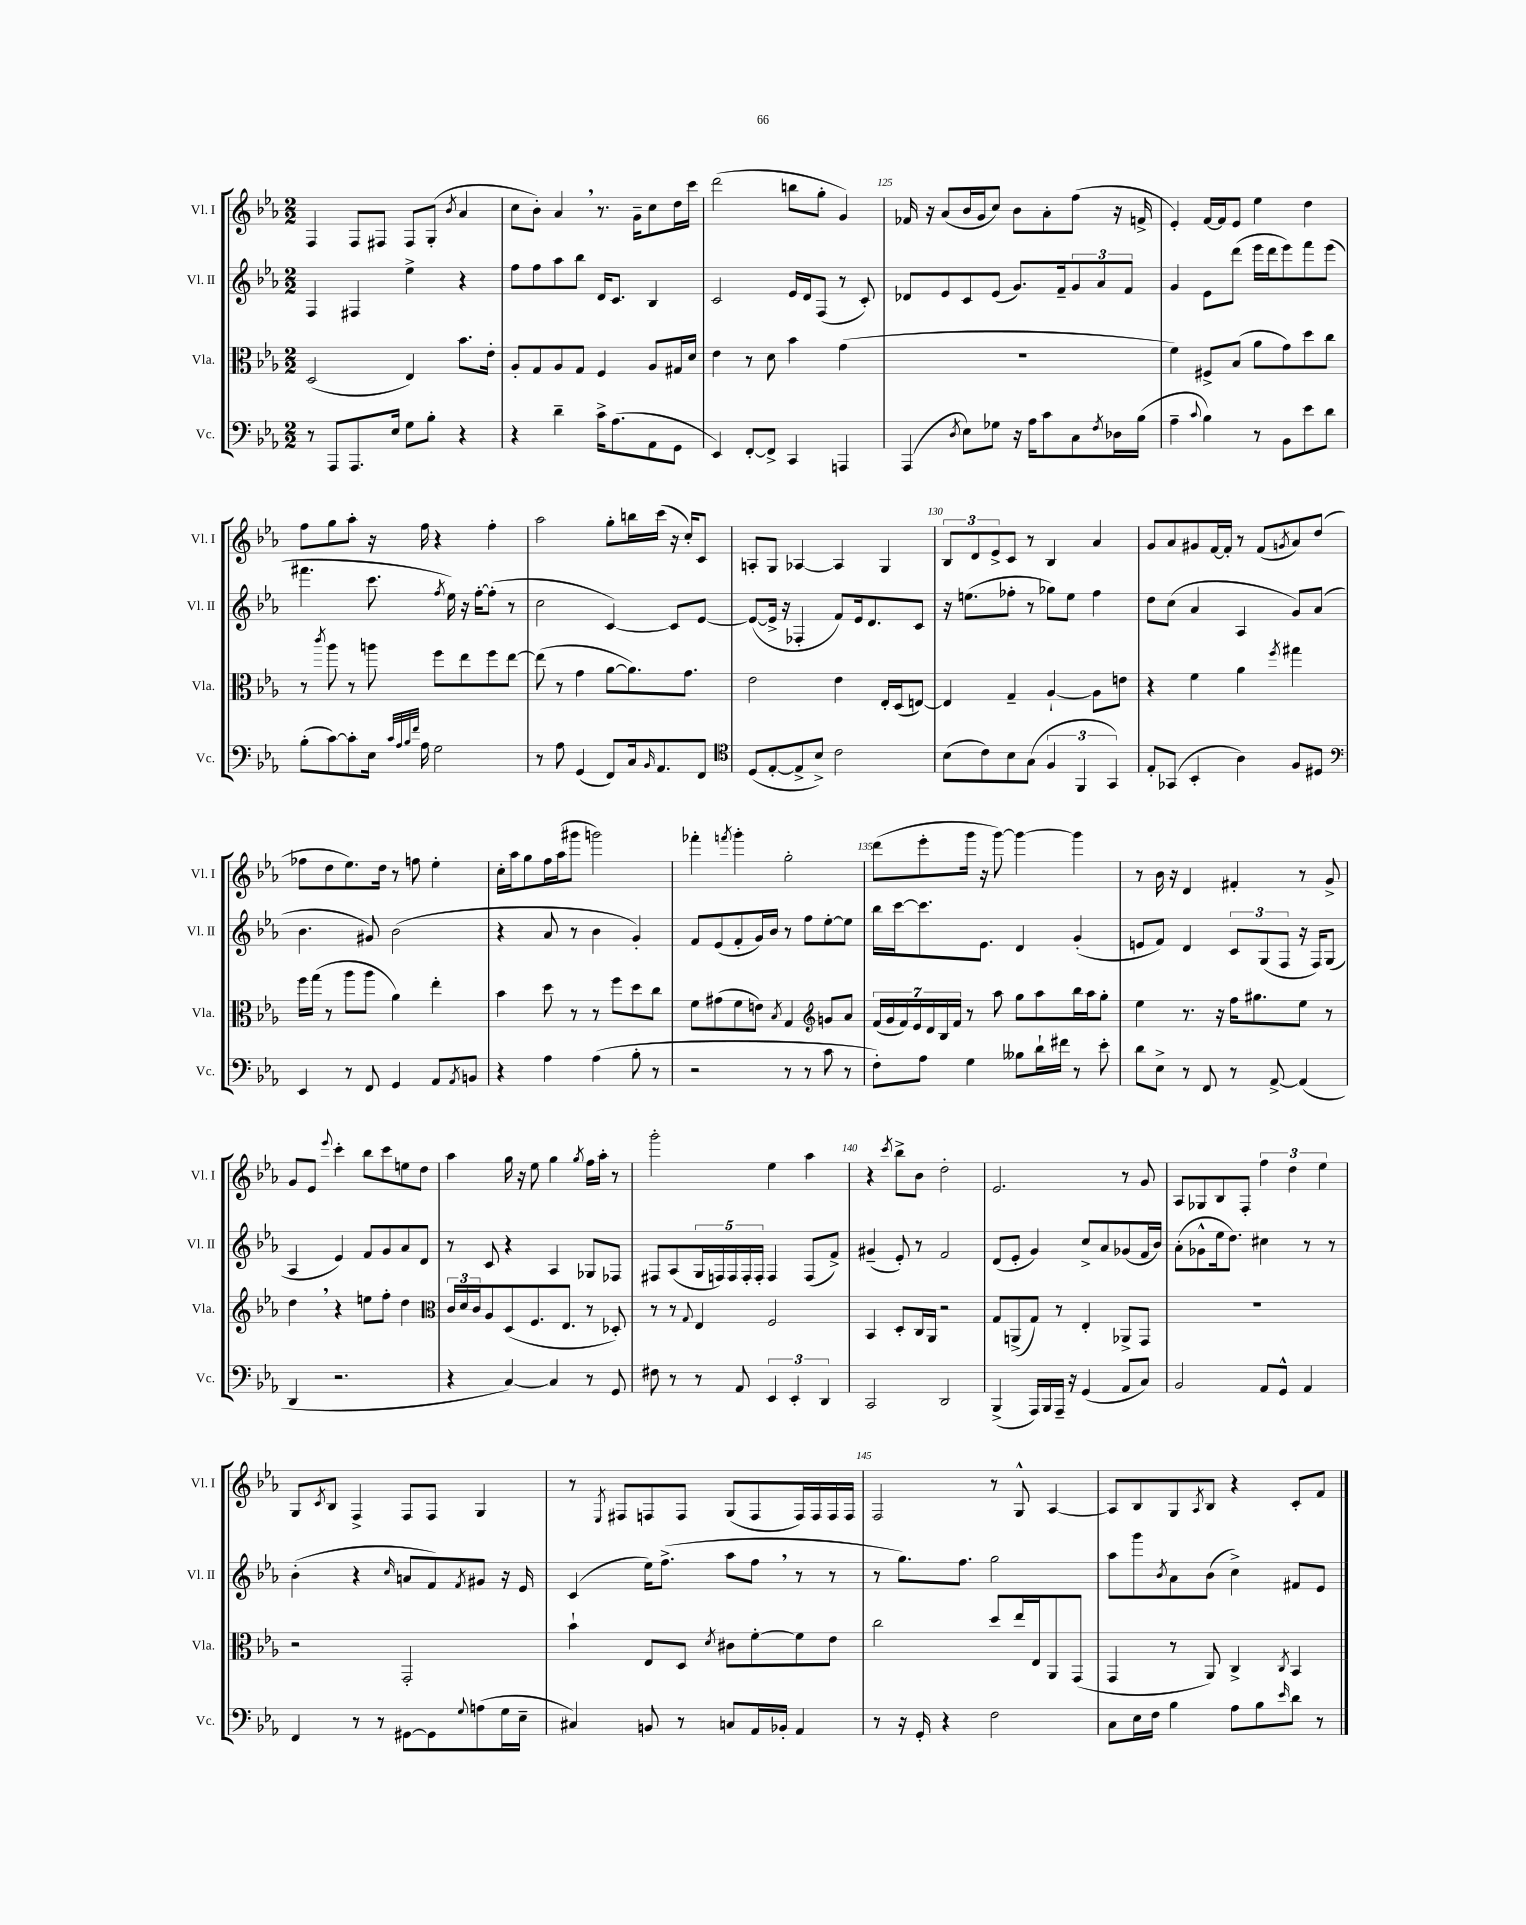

**kern	**kern	**kern	**kern
*staff4	*staff3	*staff2	*staff1
*clefF4	*clefC3	*clefG2	*clefG2
*k[b-e-a-]	*k[b-e-a-]	*k[b-e-a-]	*k[b-e-a-]
*M2/2	*M2/2	*M2/2	*M2/2
8r	(2D	4F	4F
8AAA-	.	.	.
8.AAA-	.	4F#	8F
.	.	.	8F#
16E-	.	.	.
8G	4E-)	4ee-^	8F#
8B-'	.	.	(8G'
.	.	.	8qb-
4r	8.b-	4r	4a-
.	16e-'	.	.
=	=	=	=
4r	8A-'	8ff	8cc
.	8G	8ff	8b-')
4d~	8A-	8aa-	4a-
.	8G	8bb-	.
16c^	4F	16d	8.r
(8.A-	.	8.c	.
.	.	.	16g~
8AA-	8A-	4B-	8cc
8GG	16G#	.	16dd
.	16d	.	16ccc
=	=	=	=
4EE-)	4e-	2c	(2ddd
[8FF'	8r	.	.
8FF^]	8d	.	.
4CC	4b-	16e-	8bb
.	.	16d	.
.	.	(8F	8gg'
4AAA	(4g	8r	4g)
.	.	8c')	.
=	=	=	=
(4AAA-	1r	8d-	16f-
.	.	.	16r
.	.	8e-	(8a-
8qD	.	.	.
8E-)	.	8c	16b-
.	.	.	16g
8G-	.	(8e-	8cc)
16r	.	8.g)	8b-
16A-	.	.	.
8c	.	.	8a-'
.	.	16f~	.
8C	.	12g	(8ff
.	.	12a-	.
8qF	.	.	.
16D-	.	.	16r
.	.	12f	.
(16B-	.	.	16f^
=	=	=	=
4A-~	4f)	4g	4e-')
8qqc	.	.	.
4B-)	8F#^	8e-	[16f
.	.	.	16f]
.	(8B-	(8ddd	8e-
8r	8a-	16eee-	4ee-
.	.	16ddd	.
8BB-	8g)	8eee-)	.
8e-	8dd	8fff	4dd
8d	8cc	(8eee-	.
=	=	=	=
(8B-'	8r	4.fff#	8ff
.	8qccc	.	.
[8c)	8aa-	.	8gg
8c']	8r	.	8aa-'
16E-	8aa	8.ccc	16r
32qqc	.	.	.
32qqA-	.	.	.
32qqB-	.	.	.
32qqf	.	.	.
16A-	.	.	16ff
2G	8ff	.	4r
.	.	8qff	.
.	.	16ee-)	.
.	8ee-	16r	.
.	.	[16ff'	.
.	8ff	(8ff']	4ff'
.	[8ee-	8r	.
=	=	=	=
8r	(8ee-]	2cc	2aa-
8A-	8r	.	.
(4GG	4g	.	.
8FF)	[8a-	[4c)	8gg'
16C	8.a-])	.	16bb
16qqBB-	.	.	.
8.AA-	.	.	(16ccc
.	.	8c]	16r
.	8.g	.	16cc')
8FF	.	[8e-	8c
=	=	=	=
*clefC4	*	*	*
(8D	2e-	(8e-_	8A'
[8E-'	.	16e-^]	8G
.	.	16r	.
8E-^]	.	4F-'	[4A-
8B-^)	.	.	.
2c	4e-	8f)	4A-]
.	.	16e-	.
.	.	8.d	.
.	16E-'	.	4G
.	(16D	.	.
.	[8E)	8c	.
=	=	=	=
(8B-	4E]	16r	12B-
.	.	(8.ee	.
.	.	.	12d
8c)	.	.	.
.	.	.	12e-^
8B-	4G~	8ff-'	8c
(8G	.	8r	8r
6F	[4A-`	8gg-)	4B-
.	.	8ee	.
6FF	.	.	.
.	8A-]	4ff-	4a-
6GG)	.	.	.
.	8e	.	.
=	=	=	=
8E-'	4r	8dd	8g
(8GG-	.	(8cc	8a-
4BB-'	4f	4a-	8g#
.	.	.	[16f
.	.	.	16f']
4A-)	4a-	4A-	8r
.	.	.	(8f
.	8qff	.	8qg
8F	4gg#	8g)	8a-)
8D#	.	(8a-	(8dd
=	=	=	=
*clefF4	*	*	*
4EE-	16ff	4.b-	8ff-
.	(16gg	.	.
.	8r	.	8dd
8r	8aa-	.	8.ee-)
8FF	8aa-	8g#)	.
.	.	.	16dd
4GG	4a-)	(2b-	8r
.	.	.	8ff
8AA-	4ee-'	.	4ee-'
8qAA-	.	.	.
8BB	.	.	.
=	=	=	=
4r	4b-	4r	16cc'
.	.	.	16aa-
.	.	.	8gg
4A-	8dd	8a-	16ff
.	.	.	(16aa-
.	8r	8r	8ggg#
(4A-	8r	4b-	2ggg)
.	8ff	.	.
8B-'	8dd	4g')	.
8r	8cc	.	.
=	=	=	=
2r	8f	8f	4fff-'
.	(8g#	(8e-	.
.	.	.	8qfff
.	8f	8f'	4ggg'
.	8e)	16g)	.
.	.	16b-	.
.	8qB-	.	.
8r	4G	8r	2gg'
8r	.	8ff	.
*	*clefG2	*	*
8c	8g	[8ee-'	.
8r	8a-	8ee-]	.
=	=	=	=
8F')	(28f	16bb-	(8ddd
.	28g	.	.
.	.	[16ccc	.
.	28f)	.	.
.	28e-	.	.
8A-	.	8.ccc]	8eee-'
.	28d	.	.
.	28B-	.	.
.	28f	.	.
4G	8r	.	16ggg
.	.	8.e-	16r
.	8aa-	.	[8ggg)
8B--	8gg	4d	4ggg_
16d`	8aa-	.	.
16f#	.	.	.
8r	16bb-	(4g'	4ggg]
.	16aa-	.	.
8e-'	8gg'	.	.
=	=	=	=
8d	4ee-	8e	8r
8E-^	.	8f)	16b-
.	.	.	16r
8r	8.r	4d	4d
8FF	.	.	.
.	16r	.	.
8r	16ff	12c	4f#'
.	8.gg#	.	.
.	.	(12G	.
[8AA-^	.	.	.
.	.	12F	.
(4AA-]	8ee-	16r	8r
.	.	16F)	.
.	8r	(8G	8g^
=	=	=	=
4DD	4dd	4A-	8g
.	.	.	8e-
.	.	.	8qqeee-
2.r	4r	4e-)	4ccc'
.	8ee	8f	8bb-
.	8ff'	8g	8ccc
.	4dd	8a-	8ee
.	.	8d	8dd
=	=	=	=
*	*clefC3	*	*
4r	24c	8r	4aa-
.	24d	.	.
.	24c	.	.
.	8A-	8c	.
[4C)	(8D	4r	16gg
.	.	.	16r
.	8.F	.	8ee-
4C]	.	4A-	4gg
.	8.E-	.	.
.	.	.	8qgg
8r	8r	8G-	16ff
.	.	.	16aa-'
8GG	8D-')	8F-	8r
=	=	=	=
8F#	8r	8F#	2ggg'
8r	8r	(8A-	.
.	8qqG	.	.
8r	4E-	20G	.
.	.	20F)	.
.	.	20F	.
8AA-	.	.	.
.	.	20F'	.
.	.	20F'	.
6EE-	2F	4F	4ee-
6EE-'	.	.	.
.	.	(8F	4aa-
6DD	.	.	.
.	.	8f^)	.
=	=	=	=
2CC	4BB-	(4g#~	4r
.	.	.	8qccc
.	8D'	8e-')	8bb-^
.	16C	8r	8b-
.	16AA-	.	.
2DD	2r	2f	2dd'
=	=	=	=
(4BBB-^	8G	(8d	2.e-
.	(8AA^	8e-'	.
16AAA-)	8G)	4g)	.
16BBB-	.	.	.
16AAA-~	8r	.	.
16r	.	.	.
(4GG	4E-'	8cc^	.
.	.	8a-	.
8AA-	8AA-^	(8g-	8r
8C)	8GG	16f	8g
.	.	16b-)	.
=	=	=	=
2BB-	1r	(8a-'	8A-
.	.	8g-^^	8G-
.	.	16ee-	8B-
.	.	8.dd)	.
.	.	.	8F'
8AA-	.	4cc#	6ff
8GG^^	.	.	.
.	.	.	6dd
4AA-	.	8r	.
.	.	.	6ee-
.	.	8r	.
=	=	=	=
4FF	2r	(4b-'	8G
.	.	.	8qc
.	.	.	8B-
8r	.	4r	4F^
8r	.	.	.
.	.	16qqcc	.
[8GG#	2GG'	8a	8F
8GG#]	.	8f)	8F
8qqG	.	8qf	.
(8A	.	8g#	4G
16G	.	16r	.
16E-~	.	16e-	.
=	=	=	=
4C#)	4b-`	(4c	8r
.	.	.	8qE-
.	.	.	8F#
8BB	8E-	16ee-)	8F
.	.	(8.ff^	.
8r	8D	.	8F
.	8qd	.	.
8C	8c#	8aa-	(8G
16AA-	[8f'	8ff	8F
16BB-'	.	.	.
4AA-	8f]	8r	16F)
.	.	.	16F
.	8e-	8r	16F
.	.	.	16F
=	=	=	=
8r	2cc	8r	2F
16r	.	8.gg)	.
16GG'	.	.	.
4r	.	.	.
.	.	8.ff	.
2F	8dd	2gg	8r
.	16ee-	.	8G^^
.	16E-	.	.
.	8AA-	.	[4A-
.	(8GG	.	.
=	=	=	=
8C	4GG	8aa-	8A-]
16E-	.	8ggg	8B-
16F	.	.	.
.	.	8qb-	.
4B-	8r	8a-	8G
.	.	.	8qA-
.	8AA-)	(8b-	8B-
8A-	4C^	4cc^)	4r
8B-	.	.	.
16qqe-	8qC	.	.
8d	4BB-	8f#	8c'
8r	.	8e-	8f
==	==	==	==
*-	*-	*-	*-
